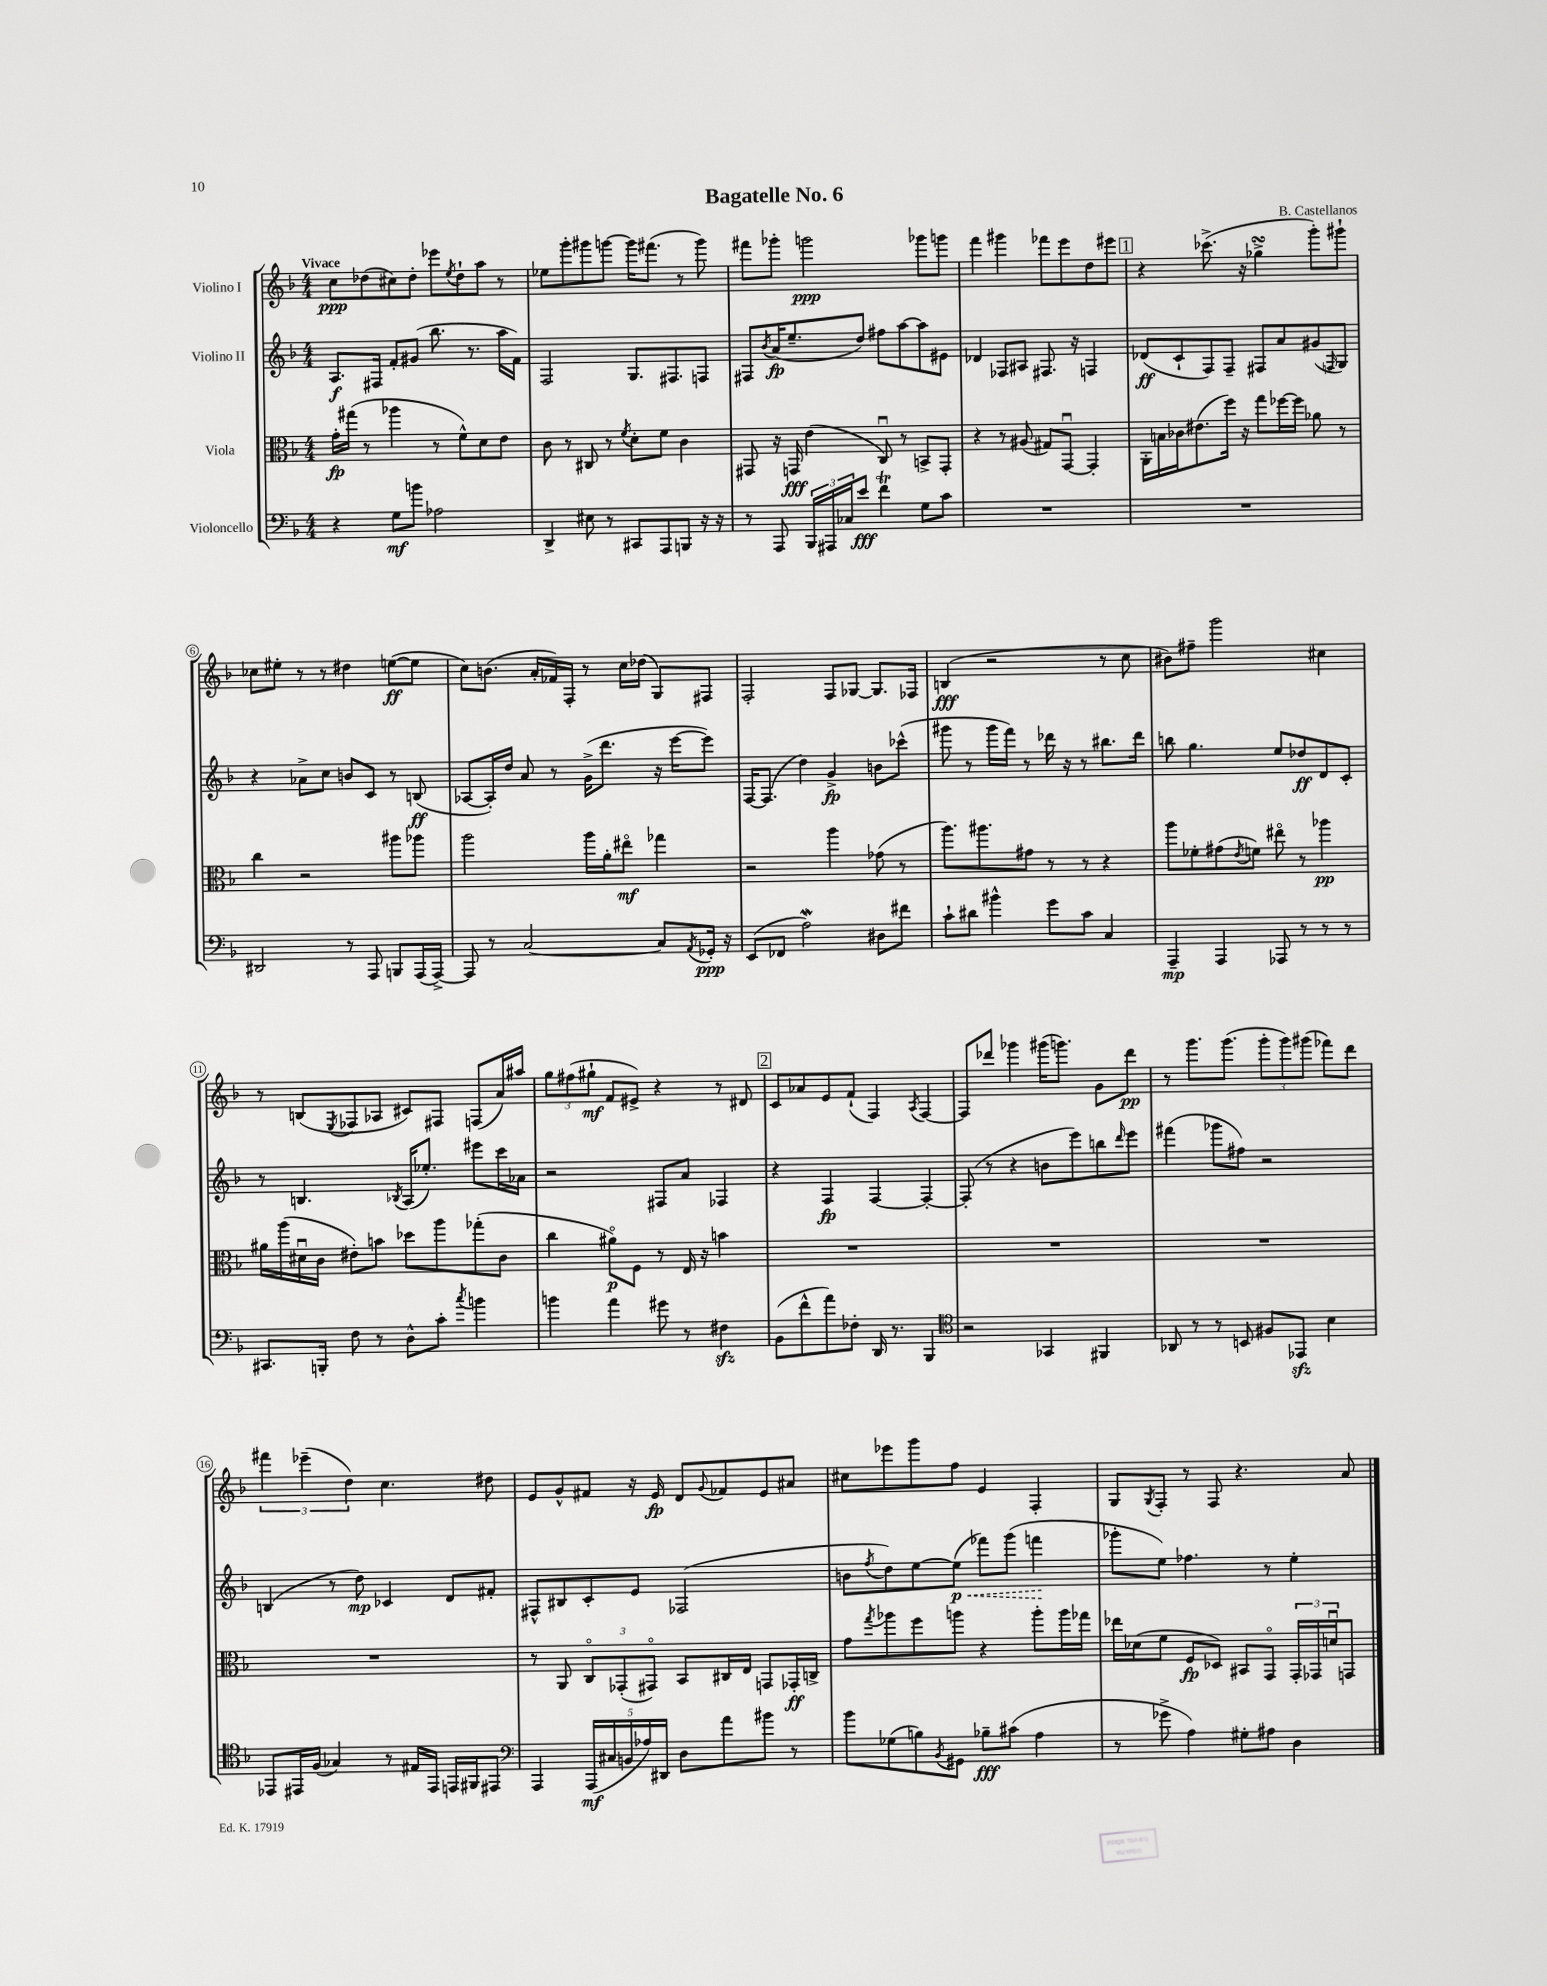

**kern	**dynam	**kern	**dynam	**kern	**dynam	**kern	**dynam
*part4	*part4	*part3	*part3	*part2	*part2	*part1	*part1
*staff4	*staff4	*staff3	*staff3	*staff2	*staff2	*staff1	*staff1
*I"Violoncello	*	*I"Viola	*	*I"Violino II	*	*I"Violino I	*
*clefF4	*	*clefC3	*	*clefG2	*	*clefG2	*
*k[b-]	*	*k[b-]	*	*k[b-]	*	*k[b-]	*
*M4/4	*	*M4/4	*	*M4/4	*	*M4/4	*
=1	=1	=1	=1	=1	=1	=1	=1
!	!	!	!	!	!	!LO:TX:a:B:t=Vivace	!
4r	.	16g'\LL	fp	8.A/L	f	8cc\L	ppp
.	.	(16gg#X\JJ	.	.	.	.	.
.	.	8r	.	.	.	(8dd-X\	.
.	.	.	.	16F#X/Jk	.	.	.
8G\L	mf	4aa-X\	.	8f'/L	.	8cc#X\)	.
8bn\J	.	.	.	(8g#X/J	.	8dd-'\J	.
2A-X\	.	8r	.	8.bb-\	.	8eee-X\L	.
.	.	.	.	.	.	8qee/	.
.	.	8f^^\L)	.	.	.	8dd-`\	.
.	.	.	.	8.r	.	.	.
.	.	8d\	.	.	.	8aa\J	.
.	.	8e\J	.	16aa\LL	.	8r	.
.	.	.	.	16f\JJ)	.	.	.
=2	=2	=2	=2	=2	=2	=2	=2
4DD^/	.	8c\	.	2F/	.	8ee-X\L	.
.	.	8r	.	.	.	8ggg'\	.
8E#X\	.	8C#X/	.	.	.	8ggg#X\	.
8r	.	8r	.	.	.	[8gggn\J	.
.	.	8qf/	.	.	.	.	.
8CC#X/L	.	8d'\L	.	8.G/L	.	16ggg\KL]	.
.	.	.	.	.	.	(8.fff#X\J	.
8AAA/	.	8f\J	.	.	.	.	.
.	.	.	.	8.F#X/	.	.	.
8BBBn/J	.	4c\	.	.	.	8r	.
16r	.	.	.	8Fn/J	.	8ggg\)	.
16r	.	.	.	.	.	.	.
=3	=3	=3	=3	=3	=3	=3	=3
8r	.	8GG#X/	.	8F#X/L	.	8fff#X\L	.
.	.	.	.	8qb-/	.	.	.
8AAA/	.	16r	.	(16a/K	fp	8ggg-X'\J	.
.	.	16GGn/	fff	8.ee~/	.	.	.
24BBB-/LL	.	(4e\	.	.	.	2gggn\	ppp
24AAA#X/	.	.	.	.	.	.	.
24C-X/J	.	.	.	.	.	.	.
8e/J	fff	.	.	8dd/J)	.	.	.
4fT\	.	8Cu/)	.	8ff#X\L	.	.	.
.	.	8r	.	[8aa\	.	.	.
8G\L	.	8BBn^/L	.	8aa\]	.	8ggg-X\L	.
8c\J	.	8GG'/J	.	8e#X\J	.	8gggn\J	.
=4	=4	=4	=4	=4	=4	=4	=4
1r	.	4r	.	4d-X/	.	4fff\	.
.	.	8r	.	8F-X/L	.	4ggg#X\	.
.	.	(8A#X/	.	8A#X/J	.	.	.
.	.	8G#X/L)	.	8.F#X/	.	8fff-X\L	.
.	.	[8GGu/J	.	.	.	8eee\	.
.	.	.	.	16r	.	.	.
.	.	4GG'/]	.	4Fn/	.	8dd\	.
.	.	.	.	.	.	8eee#X\J	.
!!LO:REH:place=s1:t=1
=5	=5	=5	=5	=5	=5	=5	=5
1r	.	16AA'\LL	.	(8d-X/L	ff	4r	.
.	.	16Bn\	.	.	.	.	.
.	.	16c-X\J	.	8c`/	.	.	.
.	.	(8.e#X\	.	.	.	.	.
.	.	.	.	8F/)	.	(8.ccc-X^\	.
.	.	16ff\Jk)	.	8F~/J	.	.	.
.	.	16r	.	.	.	16r	.
.	.	8gg\L	.	8F#X/L	.	4gg-XsSSs^\	.
.	.	[16ff-X\L	.	8a/	.	.	.
.	.	16ff-\JJ]	.	.	.	.	.
.	.	8a-X\	.	(8g#X/	.	8ggg'\L)	.
.	.	.	.	16qqFn/	.	.	.
.	.	8r	.	8G/J)	.	8ggg#X`\J	.
!!LO:LB:g=z
=6	=6	=6	=6	=6	=6	=6	=6
2DD#X/	.	4cc\	.	4r	.	8cc-X\L	.
.	.	.	.	.	.	8ee#X'\J	.
.	.	2r	.	8a-X^\L	.	8r	.
.	.	.	.	8cc\J	.	8r	.
8r	.	.	.	8bn/L	.	4dd#X\	.
8AAA/	.	.	.	8c/J	.	.	.
8BBBn/L	.	8aa#X\L	.	8r	.	([8een\L	ff
(16AAA/L	.	8aa-X\J	.	(8Bn/	ff	8ee\J]	.
[16AAA^/JJ)	.	.	.	.	.	.	.
=7	=7	=7	=7	=7	=7	=7	=7
8AAA/]	.	2aa\	.	[8A-X/L	.	8cc\L)	.
8r	.	.	.	16A-'/L])	.	(8.bn\J	.
.	.	.	.	16dd/JJ	.	.	.
[2C/	.	.	.	8a/	.	.	.
.	.	.	.	.	.	16a'/LL	.
.	.	.	.	8r	.	16f-X/)	.
.	.	.	.	.	.	16F'/JJ	.
.	.	16aa\LL	.	(16g^\KL	.	8r	.
.	.	16a'\J	.	8.ddd\J	.	.	.
.	.	8ee#X\J	mf	.	.	16cc\LL	.
.	.	.	.	.	.	(16dd-X\JJ	.
8C/L]	.	4gg-X\	.	16r	.	8G/L)	.
.	.	.	.	[16eee\KL	.	.	.
8qAA/	.	.	.	.	.	.	.
16GG-X'/Jk	ppp	.	.	8eee\J])	.	8F#X/J	.
16r	.	.	.	.	.	.	.
=8	=8	=8	=8	=8	=8	=8	=8
(8EE/L	.	2r	.	[16F/KL	.	2F'/	.
.	.	.	.	(8.F/J]	.	.	.
8FF-X/J	.	.	.	.	.	.	.
2AW\)	.	.	.	4dd\)	.	.	.
.	.	4aa\	.	4g^/	fp	8F/L	.
.	.	.	.	.	.	[8G-X/J	.
8D#X\L	.	(8g-X\	.	8bn\L	.	8.G-/L]	.
8f#X\J	.	8r	.	(8ccc-X^^\J	.	.	.
.	.	.	.	.	.	16F-X/Jk	.
=9	=9	=9	=9	=9	=9	=9	=9
8c`\L	.	8.aa\L)	.	8ggg#X\	.	(4Bn/	fff
8d#X\J	.	.	.	8r	.	.	.
.	.	8.aa#X\	.	.	.	.	.
4b#X^^\	.	.	.	16ggg#\LL	.	2r	.
.	.	.	.	16fff\JJ)	.	.	.
.	.	8g#X\J	.	8r	.	.	.
8g\L	.	8r	.	16ddd-X\	.	.	.
.	.	.	.	16r	.	.	.
8c\J	.	8r	.	8r	.	.	.
4C/	.	4r	.	8.bb#X\L	.	8r	.
.	.	.	.	.	.	8cc\	.
.	.	.	.	16ddd-\Jk	.	.	.
=10	=10	=10	=10	=10	=10	=10	=10
4AAA~/	mp	8aa\L	.	8bbn\	.	8b#X\L)	.
.	.	8f-X'\	.	4.gg\	.	8ff#X~\J	.
4AAA/	.	(8g#X\	.	.	.	2ggg\	.
.	.	8qe/	.	.	.	.	.
.	.	8fn\J)	.	.	.	.	.
8AAA-X/	.	8ee#X\	.	8ee/L	.	.	.
8r	.	8r	.	8dd-X/	ff	.	.
8r	.	4aa-X\	pp	8d/	.	4cc#X\	.
8r	.	.	.	8c'/J	.	.	.
!!LO:LB:g=z
=11	=11	=11	=11	=11	=11	=11	=11
8.CC#X/L	.	16a#X\LL	.	8r	.	8r	.
.	.	(16aa\	.	.	.	.	.
.	.	16d#Xu\	.	4.Bn/	.	(8Bn/L	.
16BBBn'/Jk	.	16c\JJ	.	.	.	.	.
.	.	.	.	.	.	8qE/	.
8F\	.	8e#X'\L)	.	.	.	8F-X/	.
8r	.	8bn\J	.	.	.	8A-X/J	.
.	.	.	.	8qB-X/	.	.	.
8D^^\L	.	8dd-X\L	.	(16A/KL	.	8c#X/L)	.
.	.	.	.	8.ee-X'/J)	.	.	.
8c'\J	.	8aa\	.	.	.	8F#X/J	.
8qcc/	.	.	.	.	.	.	.
4bn\	.	(8gg-X'\	.	8eee#X\L	.	(8Fn/L	.
.	.	8c\J	.	16ccc\L	.	16a/L)	.
.	.	.	.	16a-X\JJ	.	16aa#X/JJ	.
=12	=12	=12	=12	=12	=12	=12	=12
4bn\	.	4cc\	.	2r	.	12gg\L	.
.	.	.	.	.	.	(12ff#X\	.
.	.	.	.	.	.	12gg#X`\J	mf
4a\	.	8a#X\L)	p	.	.	8f/L	.
.	.	8F\J	.	.	.	8e#X^/J)	.
8g#X\	.	8r	.	8F#X/L	.	4r	.
8r	.	16E/	.	8a/J	.	.	.
.	.	16r	.	.	.	.	.
4F#Xzz\	.	4bn\	.	4F-X/	.	8r	.
.	.	.	.	.	.	8d#X/	.
!!LO:REH:place=s1:t=2
=13	=13	=13	=13	=13	=13	=13	=13
(8BB-\L	.	1r	.	4r	.	8c/L	.
8f^^\	.	.	.	.	.	8a-X/	.
8a\)	.	.	.	4F/	fp	8e/	.
8F-X'\J	.	.	.	.	.	(8f`/J	.
16DD/	.	.	.	[4F/	.	4F/)	.
8.r	.	.	.	.	.	.	.
.	.	.	.	.	.	8qA/	.
4BBB-/	.	.	.	4F'/_	.	[4F/	.
=14	=14	=14	=14	=14	=14	=14	=14
*clefC4	*	*	*	*	*	*	*
2r	.	1r	.	(8F'/]	.	8F/L]	.
.	.	.	.	8r	.	8ddd-X/J	.
.	.	.	.	4r	.	4ggg-X\	.
4GG-X/	.	.	.	8bn\L	.	(16ggg#X\KL	.
.	.	.	.	.	.	8.gggn\J)	.
.	.	.	.	8eee\)	.	.	.
4FF#X/	.	.	.	8bbn\	.	8g\L	.
.	.	.	.	16qqddd/	.	.	.
.	.	.	.	8eee\J	.	8ddd-\J	pp
=15	=15	=15	=15	=15	=15	=15	=15
8AA-X/	.	1r	.	(4fff#X\	.	8r	.
8r	.	.	.	.	.	8.ggg\L	.
8r	.	.	.	8ggg-X\L	.	.	.
.	.	.	.	.	.	(8.ggg\J	.
8BBn/	.	.	.	8ff#X\J)	.	.	.
8F#X/L	.	.	.	2r	.	12ggg'\L	.
.	.	.	.	.	.	12ggg\)	.
8EE-Xzz/J	.	.	.	.	.	.	.
.	.	.	.	.	.	(12ggg#X\J	.
4B-\	.	.	.	.	.	8fff-X\L)	.
.	.	.	.	.	.	8ddd\J	.
!!LO:LB:g=z
=16	=16	=16	=16	=16	=16	=16	=16
8EE-X/L	.	1r	.	(4Bn/	.	6fff#X\	.
16EE#X/L	.	.	.	.	.	.	.
.	.	.	.	.	.	(6eee-X~\	.
(16F/JJ	.	.	.	.	.	.	.
4G-X/)	.	.	.	8r	.	.	.
.	.	.	.	.	.	6dd\)	.
.	.	.	.	8dd\)	mp	.	.
8r	.	.	.	4c-X/	.	4.cc\	.
16E#X/LL	.	.	.	.	.	.	.
16EE#/JJ	.	.	.	.	.	.	.
16EEn/LL	.	.	.	8d/L	.	.	.
16FF#X/J	.	.	.	.	.	.	.
8EE#X/J	.	.	.	8f#X'/J	.	8dd#X\	.
=17	=17	=17	=17	=17	=17	=17	=17
*clefF4	*	*	*	*	*	*	*
4AAA/	.	8r	.	8F#X^^/L	.	8e/L	.
.	.	8AA/	.	8B#X/	.	8g^^/	.
(20AAA/LL	mf	12C/L	.	8c'/	.	8f#X/J	.
20C#X/	.	.	.	.	.	.	.
.	.	(12GG-X'/	.	.	.	.	.
20BBn/	.	.	.	.	.	.	.
.	.	.	.	8e/J	.	16r	.
20A-X/)	.	.	.	.	.	.	.
.	.	12GG#X/J)	.	.	.	.	.
.	.	.	.	.	.	16e/	fp
20DD#X/JJ	.	.	.	.	.	.	.
8D\L	.	8BB-/L	.	(2F-X/	.	8d/L	.
.	.	.	.	.	.	8qqg/	.
8a\	.	16C#X/L	.	.	.	8f-X/	.
.	.	16E/JJ	.	.	.	.	.
8b#X\J	.	8GGn/L	.	.	.	8e/	.
8r	.	16GG-X'/L	ff	.	.	8a#X/J	.
.	.	16Cn^/JJ	.	.	.	.	.
=18	=18	=18	=18	=18	=18	=18	=18
8b-\L	.	8g\L	.	8bn\L	.	8cc#X\L	.
.	.	8qgg/	.	8qff/	.	.	.
(8G-X\	.	8aa-X\	.	8dd\)	.	8eee-X\	.
8Bn\)	.	8ff\	.	[8ee\	.	8ggg\	.
8qBB-/	.	.	.	.	.	.	.
!	!	!	!	!	!LO:HP:b	!	!
8GG#X\J	.	8aan\J	.	(8ee\J]	< p	8ff\J	.
8B-X~\L	fff	4r	.	8fff-X\L)	.	4e/	.
(8c#X\J	.	.	.	(8ggg\J	.	.	.
4A\	.	8aa'\L	.	4fffn\	.	4F'/	.
.	.	16aa\L	.	.	.	.	.
.	.	16gg-X\JJ	.	.	.	.	.
.	.	.	.	.	[	.	.
=19	=19	=19	=19	=19	=19	=19	=19
8r	.	16ee-X\LL	.	8ggg-X'\L	.	8G/L	.
.	.	(16d-X\J	.	.	.	.	.
.	.	.	.	.	.	8qG/	.
8g-X^\	.	8f\J	.	8ee\J)	.	8F'/J	.
4A\)	.	8F/L	fp	4.ff-X\	.	8r	.
.	.	8D-X/J)	.	.	.	8F/	.
8G#X'\L	.	8BB#X/L	.	.	.	4.r	.
8A#X\J	.	8GG/J	.	8r	.	.	.
4D\	.	24GG'/LL	.	4ee'\	.	.	.
.	.	24GG-X/	.	.	.	.	.
.	.	24dnu/J	.	.	.	.	.
.	.	8GGn/J	.	.	.	8a/	.
==	==	==	==	==	==	==	==
*-	*-	*-	*-	*-	*-	*-	*-
